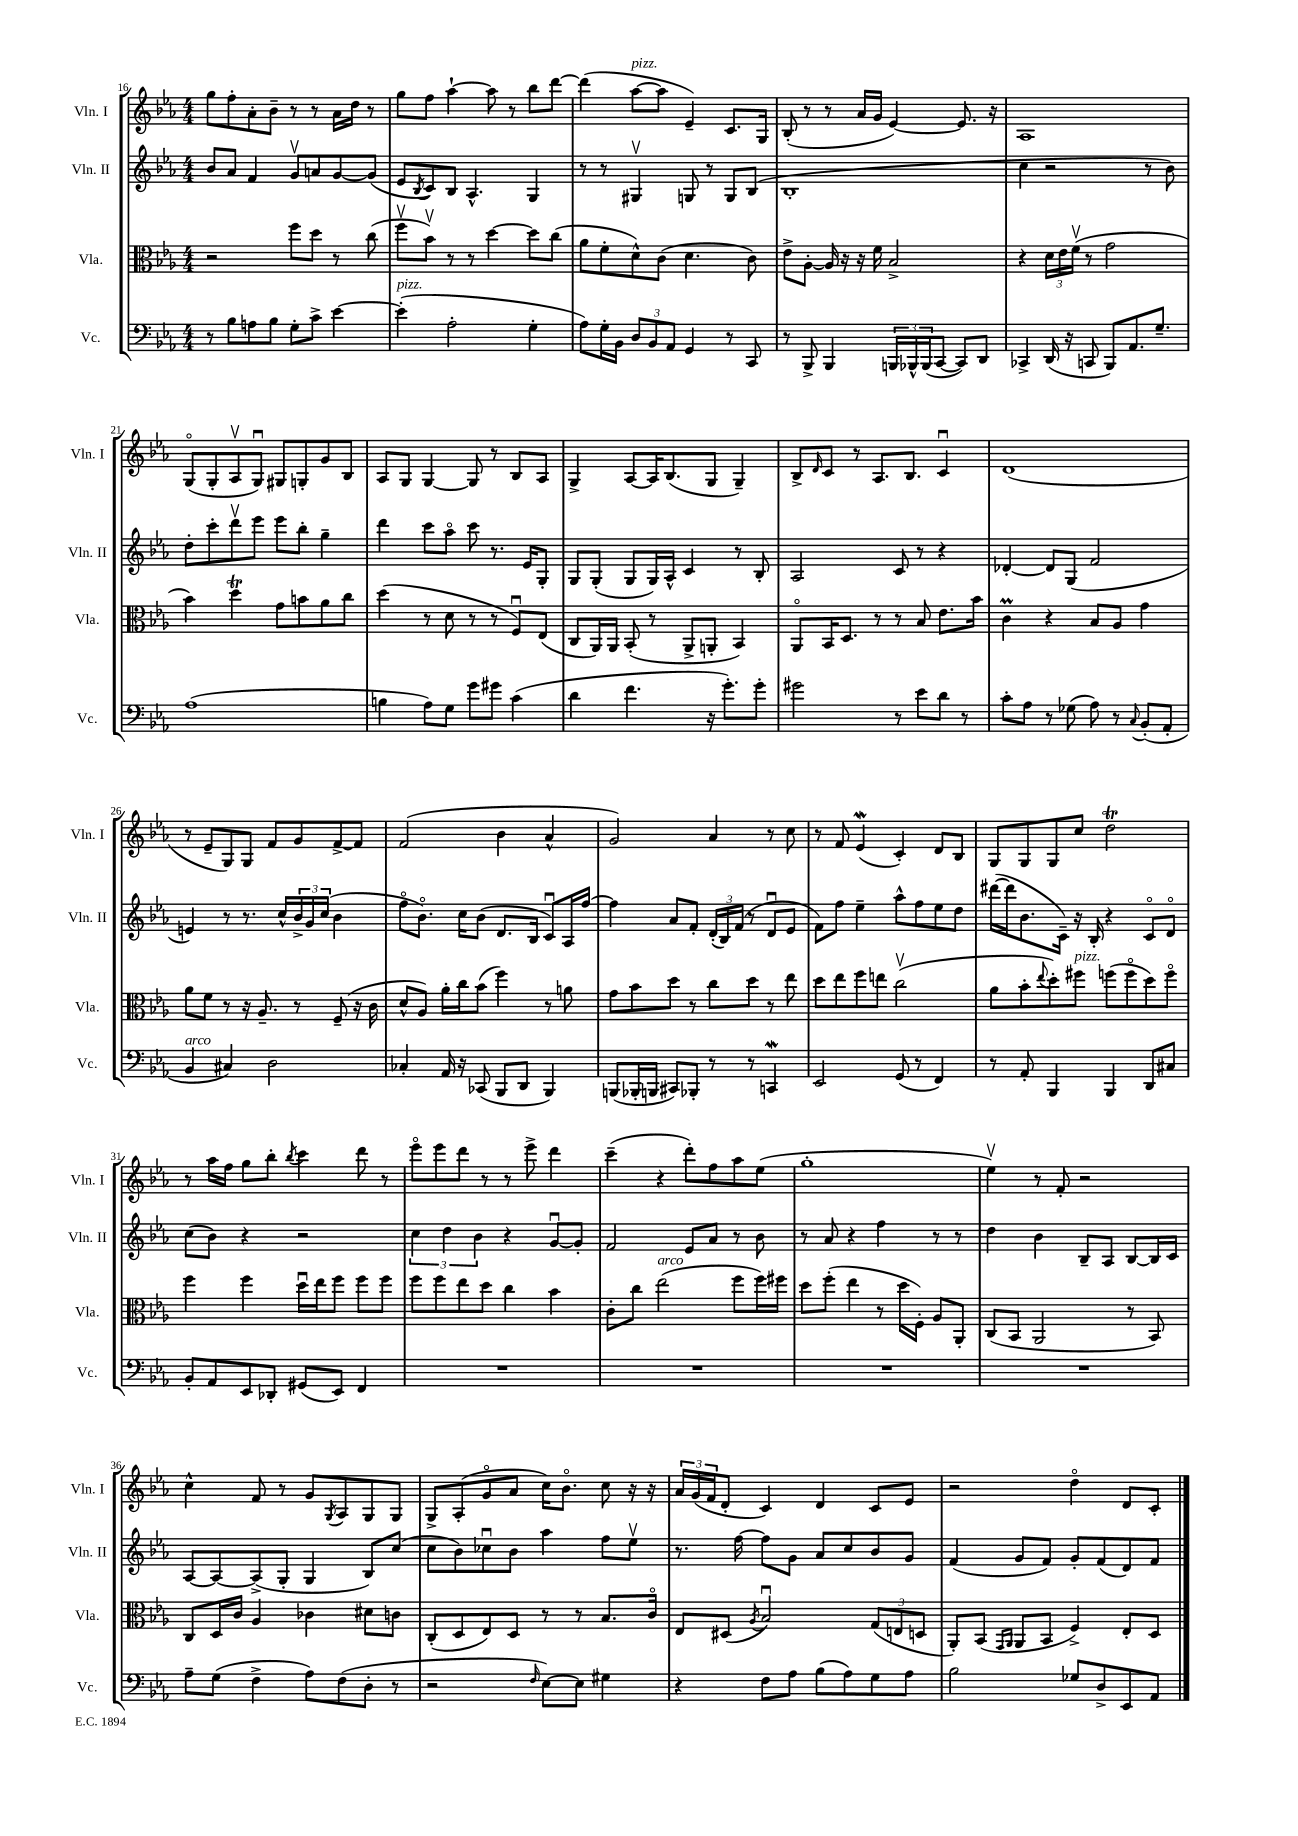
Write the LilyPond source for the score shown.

<<
\new StaffGroup <<
\new Staff = "s0" \with { instrumentName = "Vln. I" shortInstrumentName = "Vln. I" } {
    \clef treble \key ees \major \numericTimeSignature \time 4/4
    g''8 f''8-. aes'8-. bes'8-- r8 r8 aes'16 d''16 r8 |
    g''8 f''8 aes''4~-! aes''8 r8 bes''8 d'''8~ |
    d'''4( aes''8~^\markup { \italic "pizz." } aes''8 ees'4--) c'8. g16 |
    bes8-.( r8 r8 aes'16 g'16 ees'4~) ees'8. r16 |
    aes1 |
    g8\flageolet( g8-. aes8\upbow g8\downbow) gis8 g8-. g'8 bes8 |
    aes8 g8 g4~ g8 r8 bes8 aes8 |
    g4-> aes8~ aes16 bes8.( g8 g4--) |
    bes8-> \grace { d'16 } c'8 r8 aes8. bes8. c'4\downbow |
    d'1( |
    r8 ees'8-- g8) g8 f'8 g'8 f'8~-> f'8 |
    f'2( bes'4 aes'4-^ |
    g'2) aes'4 r8 c''8 |
    r8 f'8 ees'4\mordent( c'4-.) d'8 bes8 |
    g8 g8 g8 c''8 d''2\trill |
    r8 aes''16 f''16 g''8 bes''8-. \acciaccatura { bes''8 } c'''4 d'''8 r8 |
    ees'''8\flageolet ees'''8 d'''8 r8 r8 ees'''8-> d'''4 |
    c'''4--( r4 d'''8-.) f''8 aes''8 ees''8( |
    g''1-. |
    ees''4\upbow) r8 f'8-. r2 |
    c''4-^ f'8 r8 g'8 \acciaccatura { g8 } aes8 g8 g8 |
    g8-> aes8-.( g'8\flageolet aes'8 c''16) bes'8.\flageolet c''8 r16 r16 |
    \tuplet 3/2 { aes'16 g'16( f'16 } d'8-. c'4) d'4 c'8 ees'8 |
    r2 d''4\flageolet d'8 c'8-. \bar "|." |
}
\new Staff = "s1" \with { instrumentName = "Vln. II" shortInstrumentName = "Vln. II" } {
    \clef treble \key ees \major \numericTimeSignature \time 4/4
    bes'8 aes'8 f'4 g'8\upbow a'8 g'8~ g'8( |
    ees'8 \acciaccatura { bes8 } c'8) bes8 aes4.-^ g4 |
    r8 r8 gis4\upbow g8 r8 g8 bes8( |
    bes1-. |
    c''4 r2 r8 bes'8) |
    d''8-. c'''8-. d'''8\upbow ees'''8 ees'''8 bes''8-. g''4-- |
    d'''4 c'''8 aes''8\flageolet c'''8 r8. ees'16 g8-. |
    g8 g8-.( g8 g16) aes16-^ c'4 r8 bes8-. |
    aes2 c'8 r8 r4 |
    des'4~-. des'8 g8( f'2 |
    e'4) r8 r8. c''16-^ \tuplet 3/2 { bes'16-> g'16 c''16( } bes'4 |
    f''8\flageolet bes'8.\flageolet) c''16 bes'8( d'8. bes16 c'8\downbow) aes16 f''16~ |
    f''4 aes'8 f'8-. \tuplet 3/2 { d'16-.( bes16) f'16( } r8 d'8\downbow ees'8 |
    f'8) f''8 ees''4-- aes''8-^ f''8 ees''8 d''8 |
    dis'''16~( dis'''16 bes'8. c'16--) r16 bes16-. r4 c'8\flageolet d'8\flageolet |
    c''8( bes'8) r4 r2 |
    \tuplet 3/2 { c''4 d''4 bes'4 } r4 g'8~\downbow g'8-. |
    f'2 ees'8 aes'8 r8 bes'8 |
    r8 aes'8 r4 f''4 r8 r8 |
    d''4 bes'4 bes8-- aes8 bes8~ bes16 c'16 |
    aes8~ aes8~ aes8->( g8-. g4 bes8) c''8( |
    c''8 bes'8) ces''8\downbow bes'8 aes''4 f''8 ees''8\upbow |
    r8. f''16~ f''8 g'8 aes'8 c''8 bes'8 g'8 |
    f'4( g'8 f'8) g'8-. f'8( d'8) f'8 \bar "|." |
}
\new Staff = "s2" \with { instrumentName = "Vla." shortInstrumentName = "Vla." } {
    \clef alto \key ees \major \numericTimeSignature \time 4/4
    r2 f''8 d''8 r8 c''8( |
    f''8\upbow bes'8\upbow) r8 r8 d''4~ d''8 c''8( |
    aes'8 f'8-. d'8-^) c'8( d'4. c'8) |
    ees'8-> aes8~-. aes16 r16 r16 f'16 bes2-> |
    r4 \tuplet 3/2 { d'16 ees'16 f'16\upbow( } r8 g'2 |
    bes'4) d''4\trill g'8 b'8 aes'8 c''8 |
    d''4( r8 d'8 r8 r8 f8\downbow) ees8( |
    c8 aes,16) aes,16 bes,8-.( r8 aes,8-> a,8-. bes,4) |
    aes,8\flageolet bes,16 d8. r8 r8 bes8 ees'8. bes'16 |
    c'4\prall r4 bes8 aes8 g'4 |
    aes'8 f'8 r8 r16 aes8.-- r8 f8--( r16 c'16 |
    d'8-^ aes8) aes'16-. c''16 bes'8( f''4) r8 a'8 |
    g'8 bes'8 d''8 r8 c''8 d''8 r8 ees''8 |
    d''8 ees''8 f''8 e''8 c''2\upbow( |
    aes'8 bes'8-. \appoggiatura { ees''8 } d''8-.) fis''8^\markup { \italic "pizz." } f''8( f''8\flageolet d''8) f''8\flageolet |
    f''4 f''4 d''16\downbow ees''16 f''8 f''8 f''8 |
    f''8 f''8 ees''8 d''8 c''4 bes'4 |
    c'8-. c''8 ees''2^\markup { \italic "arco" }( f''8 f''16) fis''16 |
    d''8 f''8-.( ees''4 r8 d''16 f16-.) aes8 aes,8-. |
    c8( bes,8 aes,2 r8 bes,8) |
    c8 d16 c'16 aes4 ces'4 dis'8 c'8 |
    c8-.( d8 ees8) d8 r8 r8 bes8. c'16\flageolet |
    ees8 dis8( \acciaccatura { aes8 } bes2\downbow) \tuplet 3/2 { g8( e8 d8 } |
    aes,8-.) bes,8( \grace { g,16 aes,16 } aes,8 bes,8 f4->) ees8-. d8 \bar "|." |
}
\new Staff = "s3" \with { instrumentName = "Vc." shortInstrumentName = "Vc." } {
    \clef bass \key ees \major \numericTimeSignature \time 4/4
    r8 bes8 a8 bes8 g8-. c'8-> ees'4~ |
    ees'4-.^\markup { \italic "pizz." }( aes2-. g4-. |
    aes8) g16-. bes,16 \tuplet 3/2 { d8 bes,8 aes,8 } g,4 r8 c,8 |
    r8 bes,,8-> bes,,4 \tuplet 3/2 { b,,16 bes,,16-^ bes,,16( } c,8~ c,8) d,8 |
    ces,4-> d,16( r16 c,8 bes,,8) aes,8. g8.-- |
    aes1( |
    b4 aes8) g8 g'8 gis'8 c'4( |
    d'4 f'4. r16 g'8.-.) g'8-. |
    gis'2 r8 ees'8 d'8 r8 |
    c'8-. aes8 r8 ges8( aes8) r8 \appoggiatura { c8 } bes,8-.( aes,8-. |
    bes,4^\markup { \italic "arco" } cis4) d2 |
    ces4-. aes,16 r16 ces,8( bes,,8 d,8 bes,,4) |
    b,,8( bes,,16-. b,,16 cis,8) bes,,8-. r8 r8 c,4\mordent |
    ees,2 g,8( r8 f,4) |
    r8 aes,8-. bes,,4 bes,,4 d,8 cis8 |
    bes,8-. aes,8 ees,8 des,8-. gis,8( ees,8) f,4 |
    R1 |
    R1 |
    R1 |
    R1 |
    aes8-- g8( f4-> aes8) f8( d8-. r8 |
    r2 \grace { f16 } ees8~) ees8 gis4 |
    r4 f8 aes8 bes8( aes8) g8 aes8 |
    bes2 ges8 d8-> ees,8 aes,8 \bar "|." |
}
>>
>>
\layout { \context { \Score currentBarNumber = #16 } }
